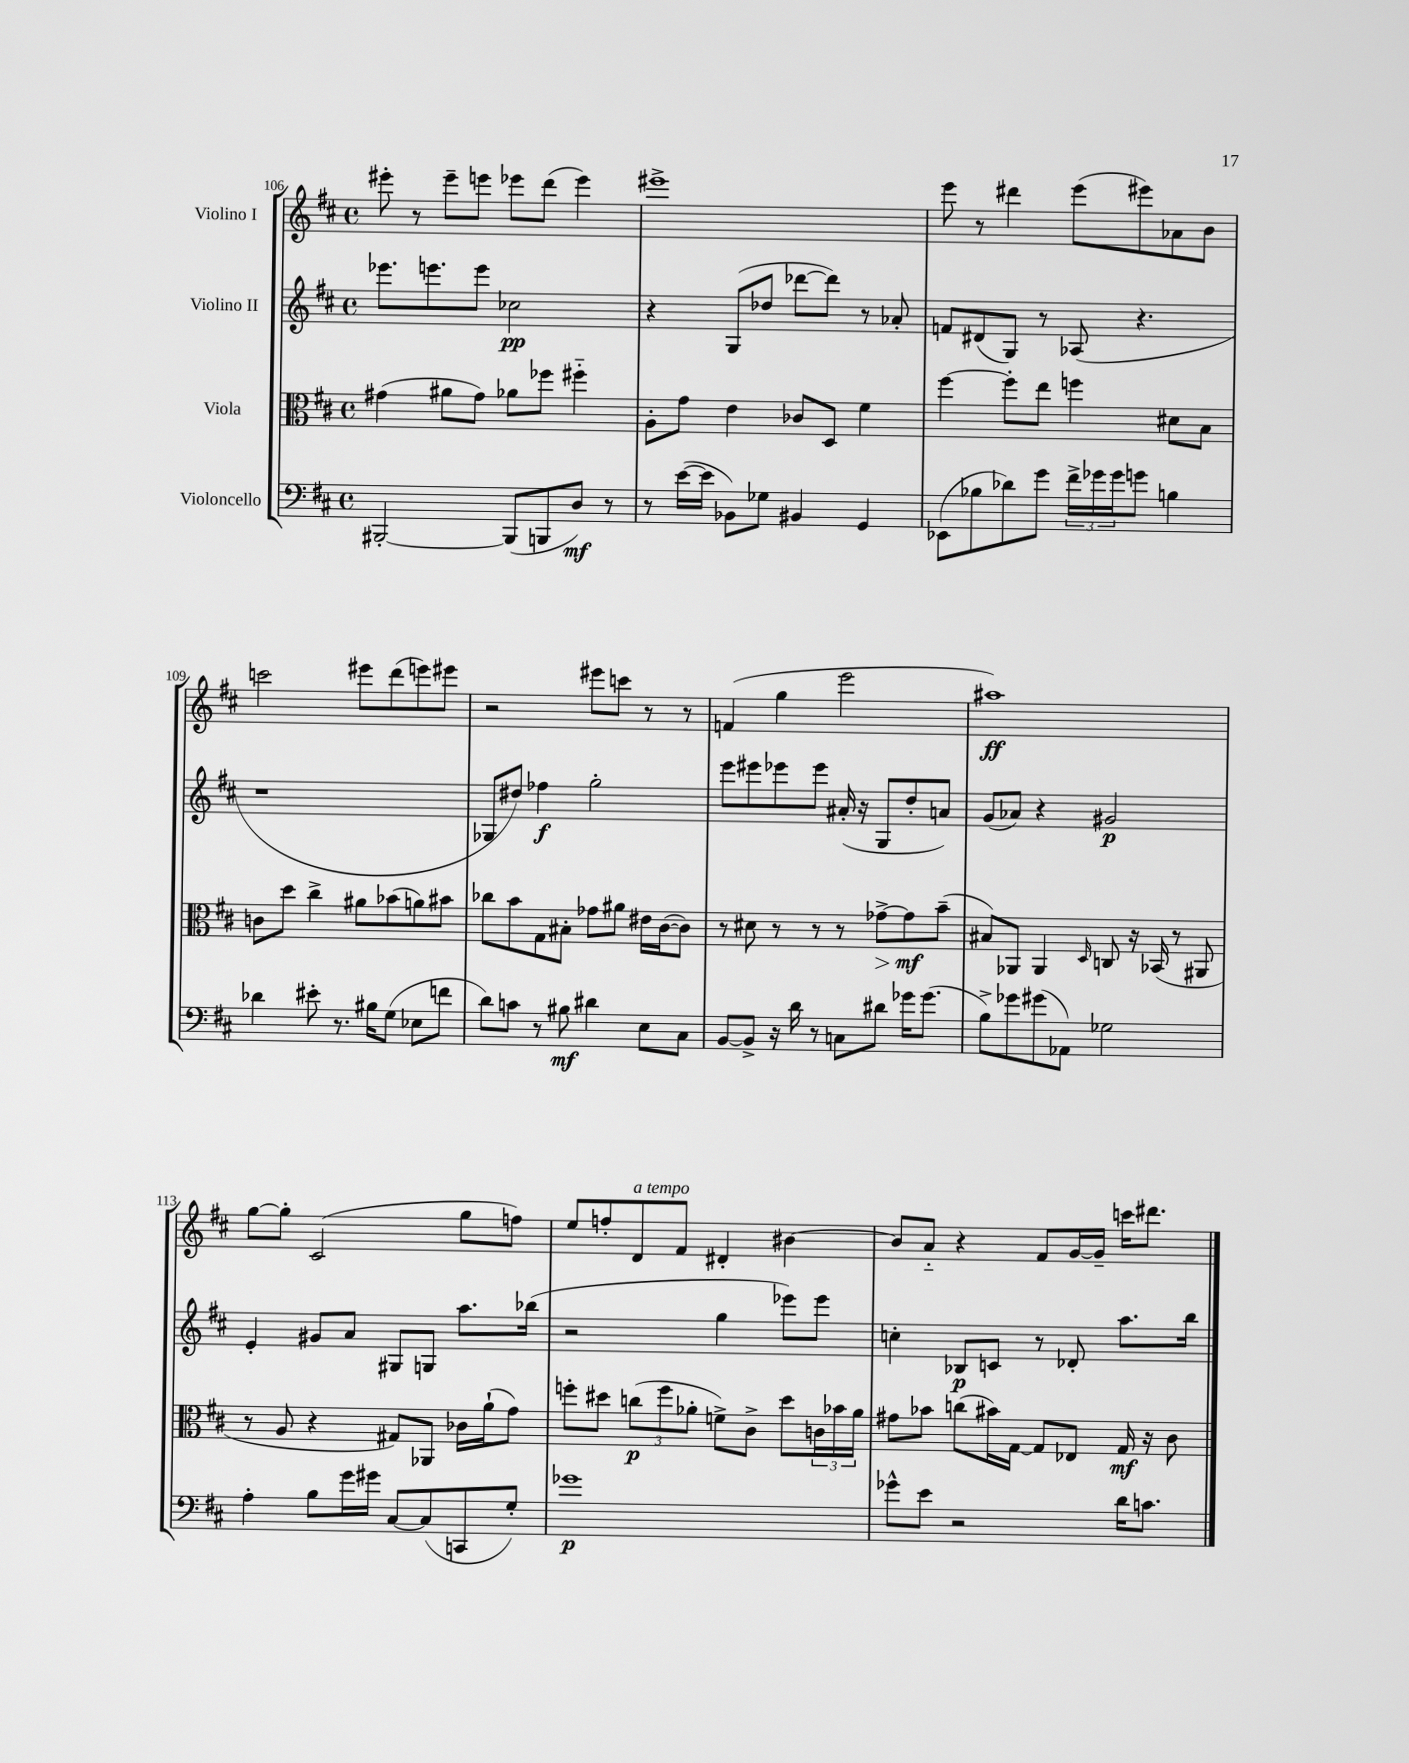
<<
\new StaffGroup <<
\new Staff = "s0" \with { instrumentName = "Violino I" } {
    \clef treble \key d \major \defaultTimeSignature \time 4/4
    eis'''8-. r8 eis'''8-- e'''8 ees'''8 d'''8( ees'''4) |
    eis'''1-> |
    e'''8 r8 dis'''4 e'''8( eis'''8) aes'8 b'8 |
    c'''2 eis'''8 d'''8( e'''8) eis'''8 |
    r2 eis'''8 c'''8 r8 r8 |
    f'4( g''4 e'''2 |
    ais''1\ff) |
    g''8~ g''8-. cis'2( g''8 f''8) |
    e''8 f''8-. d'8^\markup { \italic "a tempo" } fis'8 dis'4-. bis'4~ |
    bis'8 a'8-_ r4 fis'8 g'16~ g'16-- c'''16 dis'''8. \bar "|." |
}
\new Staff = "s1" \with { instrumentName = "Violino II" } {
    \clef treble \key d \major \defaultTimeSignature \time 4/4
    ees'''8. e'''8. e'''8 ces''2\pp |
    r4 g8( des''8 des'''8~ des'''8) r8 aes'8-. |
    f'8 dis'8( g8) r8 aes8( r4. |
    r1 |
    ges8 dis''8) fes''4\f g''2-. |
    e'''8 eis'''8 ees'''8 ees'''8 ais'16-.( r16 g8 d''8-. a'8) |
    g'8( aes'8) r4 gis'2\p |
    e'4-. gis'8 a'8 gis8 g8 a''8. bes''16( |
    r2 g''4 ees'''8) ees'''8 |
    c''4-. bes8\p c'8 r8 des'8-. a''8. b''16 \bar "|." |
}
\new Staff = "s2" \with { instrumentName = "Viola" } {
    \clef alto \key d \major \defaultTimeSignature \time 4/4
    gis'4( ais'8 gis'8) aes'8 fes''8 fis''4-_ |
    a8-. g'8 e'4 ces'8 d8 fis'4 |
    fis''4~ fis''8-. e''8 f''4 dis'8 b8 |
    c'8 d''8 cis''4-> ais'8 bes'8( a'8) bis'8 |
    ces''8 b'8 g8 bis8-. ges'8 ais'8 eis'16 cis'16~( cis'8) |
    r8 dis'8 r8 r8 r8 ges'8~->\> ges'8\mf\! b'8--( |
    bis8) aes,8 aes,4 \grace { d16 } c8 r16 bes,16( r8 ais,8 |
    r8 a8 r4 gis8) aes,8 ces'16 a'16-!( g'8) |
    f''8-. dis''8 \tuplet 3/2 { c''8\p( f''8 aes'8-. } f'8->) cis'8-> dis''8 \tuplet 3/2 { c'16 bes'16 aes'16 } |
    gis'8 bes'8 c''8( bis'16) g16~ g8 ees8 g16\mf r16 cis'8 \bar "|." |
}
\new Staff = "s3" \with { instrumentName = "Violoncello" } {
    \clef bass \key d \major \defaultTimeSignature \time 4/4
    bis,,2~-. bis,,8( b,,8 d8\mf) r8 |
    r8 e'16~( e'16 bes,8) ges8 bis,4 g,4 |
    ees,8( bes8 des'8) g'8 \tuplet 3/2 { fis'16-> ges'16 ges'16 } g'8 b4 |
    des'4 eis'8-. r8. bis16 g8( ees8 f'8 |
    d'8) c'8 r8 bis8\mf dis'4 e8 cis8 |
    b,8~ b,8-> r16 d'16 r8 c8 dis'8 ges'16 ges'8.( |
    b8->) ges'8 gis'8( aes,8) ges2 |
    a4-. b8 g'16 gis'16 cis8~ cis8( c,8 g8-.) |
    ges'1\p |
    ges'8-^ e'8 r2 d'16 c'8. \bar "|." |
}
>>
>>
\layout { \context { \Score currentBarNumber = #106 } }
